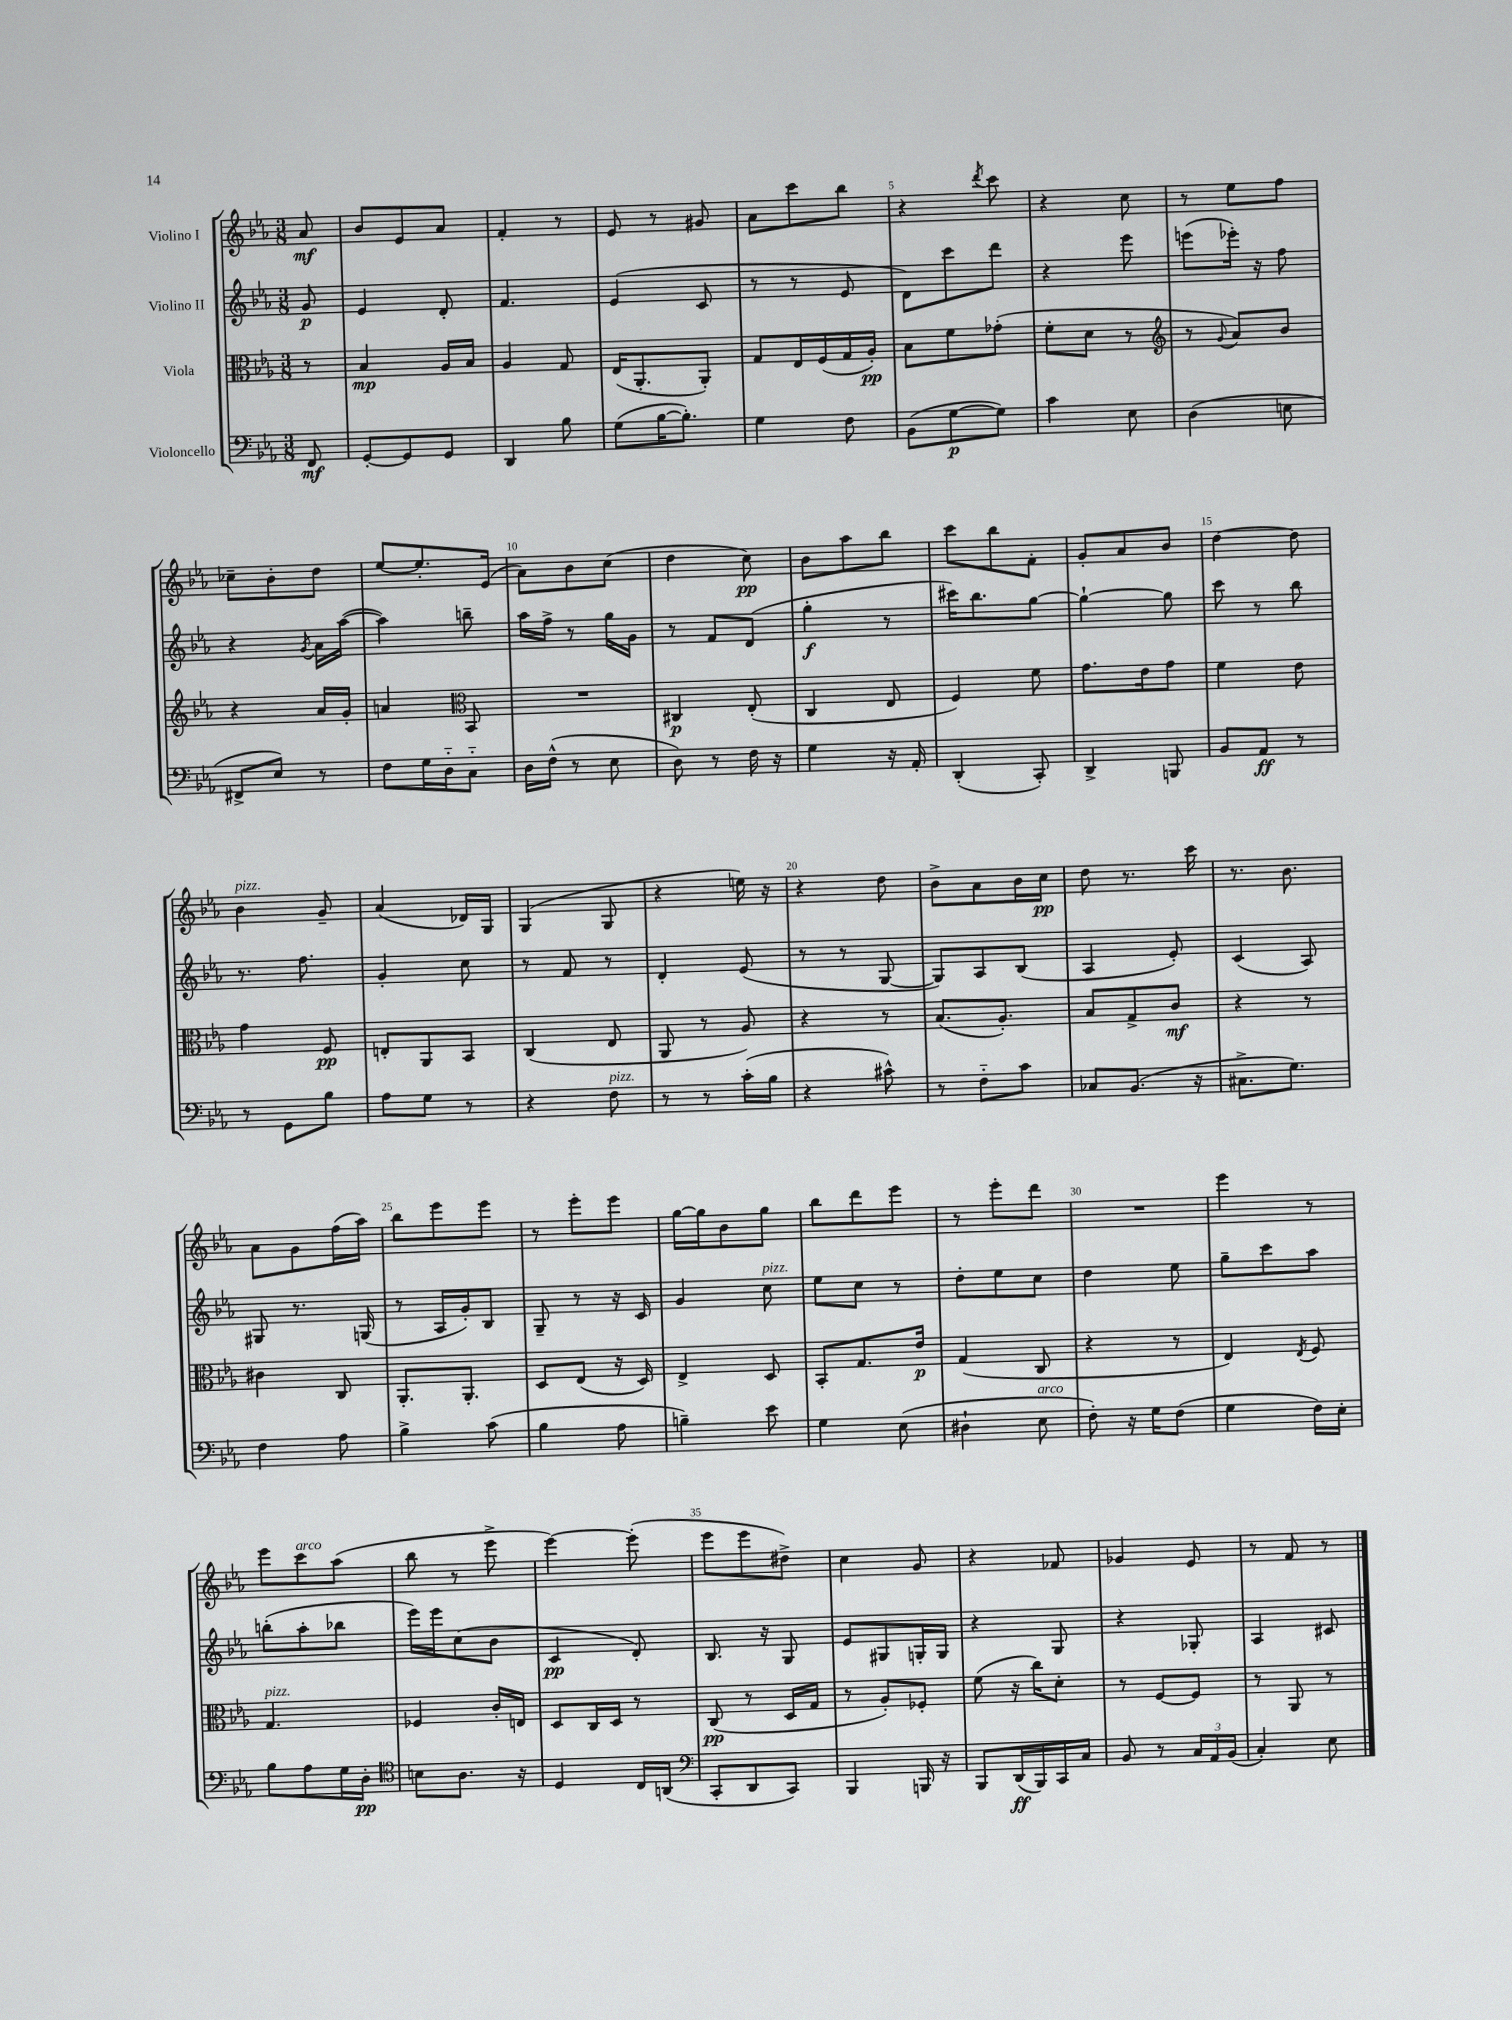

**kern	**kern	**kern	**kern
*staff4	*staff3	*staff2	*staff1
*clefF4	*clefC3	*clefG2	*clefG2
*k[b-e-a-]	*k[b-e-a-]	*k[b-e-a-]	*k[b-e-a-]
*M3/8	*M3/8	*M3/8	*M3/8
8FF	8r	8g	8a-
=	=	=	=
[8GG'	4B-	4e-	8b-
8GG]	.	.	8e-
8GG	16A-	8d'	8a-
.	16B-	.	.
=	=	=	=
4DD	4A-	4.f	4f'
8B-	8G	.	8r
=	=	=	=
(8G	(16E-	(4e-	8e-
.	8.AA-'	.	.
[16B-	.	.	8r
8.B-'])	.	.	.
.	8AA-')	8c	8g#
=	=	=	=
4G	8G	8r	8a-
.	16E-	8r	8ccc
.	(16F	.	.
8F	16G	8e-	8bb-
.	16A-')	.	.
=	=	=	=
(8BB-	8B-	8d)	4r
[8G	8f	8ccc	.
.	.	.	8qddd
8G])	(8g-'	8ddd	8ccc
=	=	=	=
4c	8f'	4r	4r
.	8d	.	.
8E-	8r	8eee-	8cc
=	=	=	=
*	*clefG2	*	*
(4D	8r	(8eee	8r
.	8qqg	.	.
.	8a-)	16eee-')	8ee-
.	.	16r	.
8E	8b-	8ff	8ff
=	=	=	=
8FF#^	4r	4r	8cc-~
8E-)	.	.	8b-'
.	.	8qg	.
8r	16a-	16a-	8dd
.	16g'	([16aa-	.
=	=	=	=
8F	4a	4aa-])	[8ee-
16G	.	.	8.ee-']
16D'~	.	.	.
*	*clefC3	*	*
8C'~	8BB-	8bb~	.
.	.	.	(16e-
=	=	=	=
16D	4.r	16aa-	8a-)
(16F^^	.	16ff^	.
8r	.	8r	8b-
8E-	.	16gg	(8cc
.	.	16g	.
=	=	=	=
8D)	4C#	8r	4dd
8r	.	8f	.
16F	(8E-'	(8d	8cc)
16r	.	.	.
=	=	=	=
4G	4C	4gg'	8b-
.	.	.	8aa-
16r	8E-	8r	8bb-
16AA-'	.	.	.
=	=	=	=
(4DD'	4F)	16ccc#)	8ccc
.	.	8.bb-	.
.	.	.	8bb-
8CC')	8f	[8gg	8f'
=	=	=	=
4DD^	8.g	4gg`_	8g'
.	.	.	8a-
.	16e-	.	.
8BBB	8g	8gg]	8b-
=	=	=	=
8BB-	4f	8ccc	[4dd
8AA-	.	8r	.
8r	8e-	8bb-	8dd]
=	=	=	=
8r	4g	8.r	4b-
8GG	.	.	.
.	.	8.ff	.
8B-	8F	.	8g~
=	=	=	=
8A-	8E'	4g'	(4a-
8G	8AA-	.	.
8r	8BB-	8cc	16d-)
.	.	.	16G
=	=	=	=
4r	(4C	8r	(4G
.	.	8f	.
8F	8E-	8r	8G
=	=	=	=
8r	8AA-	4d'	4r
8r	8r	.	.
(16c'	8A-)	(8e-	16ee)
16B-	.	.	16r
=	=	=	=
4r	4r	8r	4r
.	.	8r	.
8c#^^)	8r	[8G	8dd
=	=	=	=
8r	(8.B-	8G])	8b-^
8F'~	.	8A-	8a-
.	8.A-')	.	.
8c	.	(8B-	16b-
.	.	.	16cc
=	=	=	=
8C-	8B-	4A-	8dd
(8.BB-	8G^	.	8.r
.	8c	8e-')	.
16r	.	.	16ccc
=	=	=	=
8.C#^	4r	(4c	8.r
8.G)	.	.	8.b-
.	8r	8A-)	.
=	=	=	=
4F	4c#	8G#	8a-
.	.	8.r	8g
8A-	8C	.	(16ff
.	.	(16G	16aa-)
=	=	=	=
4B-^	8.AA-'	8r	8bb-
.	.	16A-	8eee-
.	8.AA-'	16g')	.
(8c	.	8B-	8eee-
=	=	=	=
4B-	8D	8G~	8r
.	(8E-	8r	8eee-'
8A-	16r	16r	8eee-
.	16D)	16c	.
=	=	=	=
4B~)	4E-^	4g	[16gg
.	.	.	16gg]
.	.	.	8b-
8e-	8D	8cc	8gg
=	=	=	=
4G	8BB-'	8ee-	8bb-
.	8.G	8cc	8ddd
(8E-	.	8r	8eee-
.	16e-	.	.
=	=	=	=
4D#`	(4G	8dd'	8r
.	.	8ee-	8eee-'
8E-	8C	8cc	8ddd
=	=	=	=
8F')	4r	4dd	4.r
16r	.	.	.
16G	.	.	.
(8F	8r	8ee-	.
=	=	=	=
4G	4E-)	8gg~	4eee-
.	.	8ccc	.
.	8qE-	.	.
16F)	8F	8aa-	8r
16E-'	.	.	.
=	=	=	=
8B-	4.G	(8bb'	8eee-
8A-	.	8aa-'	8ccc
16G	.	8bb-	(8aa-
16D'	.	.	.
=	=	=	=
*clefC4	*	*	*
8B	4F-	16eee-)	8bb-
.	.	16eee-	.
8.A-	.	(8cc	8r
.	16c'	8b-	8eee-^
16r	16E	.	.
=	=	=	=
4D	8D	4c	[4eee-)
.	16C	.	.
.	16D	.	.
16C	8r	8d')	(8eee-']
(16AA	.	.	.
=	=	=	=
*clefF4	*	*	*
8CC'	(8C	8.B-	8eee-
8DD	8r	.	8eee-
.	.	16r	.
8CC)	16D	8G	8dd#^)
.	16G	.	.
=	=	=	=
4BBB-	8r	8e-	4cc
.	8A-')	8G#	.
16BBB	8F-'	16G'	8g
16r	.	16G	.
=	=	=	=
8BBB-	(8f	4r	4r
(16DD	16r	.	.
16BBB-)	16cc)	.	.
16CC	8d'	8G	8f-
16C	.	.	.
=	=	=	=
8BB-	8r	4r	4g-
8r	[8F	.	.
24C	8F]	8G-'	8e-
24AA-	.	.	.
(24BB-	.	.	.
=	=	=	=
4C')	8r	4A-	8r
.	8AA-	.	8f
8E-	8r	8c#	8r
==	==	==	==
*-	*-	*-	*-
